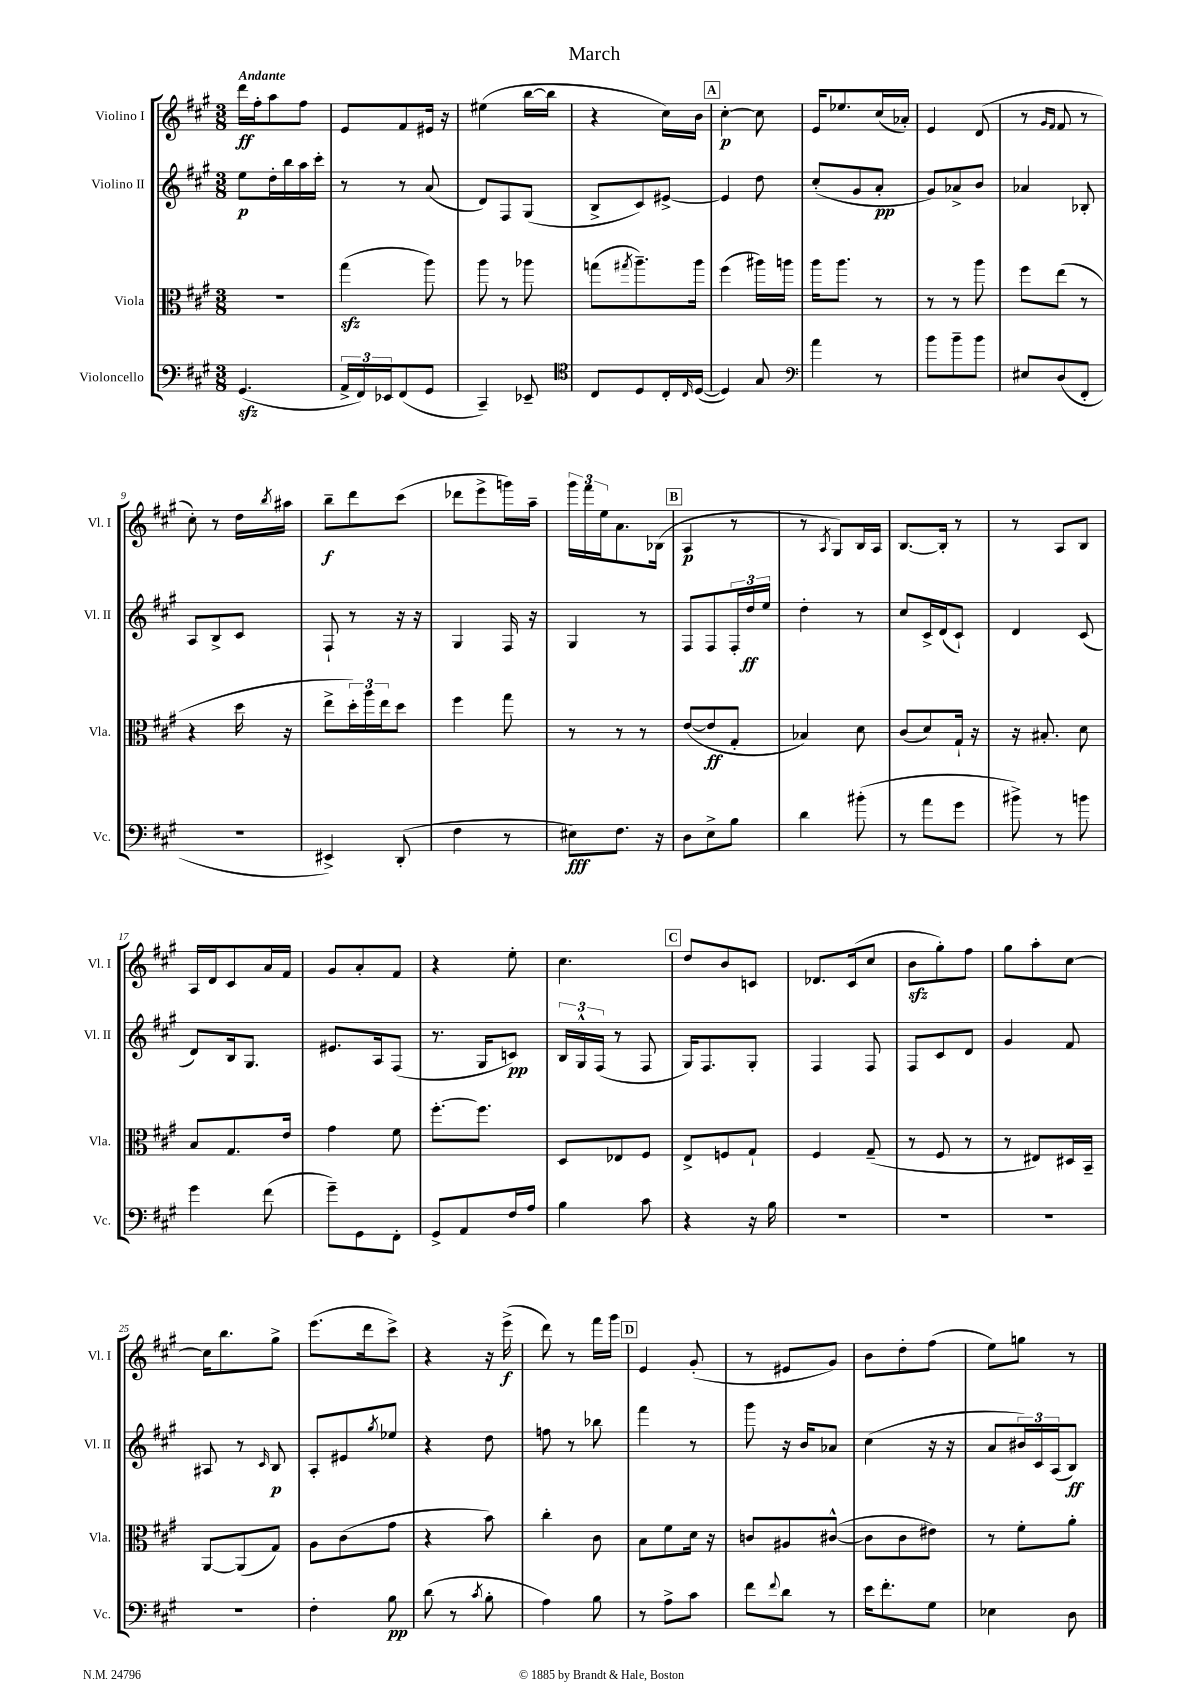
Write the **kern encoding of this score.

**kern	**dynam	**kern	**dynam	**kern	**dynam	**kern	**dynam
*part4	*part4	*part3	*part3	*part2	*part2	*part1	*part1
*staff4	*staff4	*staff3	*staff3	*staff2	*staff2	*staff1	*staff1
*I"Violoncello	*	*I"Viola	*	*I"Violino II	*	*I"Violino I	*
*I'Vc.	*	*I'Vla.	*	*I'Vl. II	*	*I'Vl. I	*
*clefF4	*	*clefC3	*	*clefG2	*	*clefG2	*
*k[f#c#g#]	*	*k[f#c#g#]	*	*k[f#c#g#]	*	*k[f#c#g#]	*
*M3/8	*	*M3/8	*	*M3/8	*	*M3/8	*
=1	=1	=1	=1	=1	=1	=1	=1
!	!	!	!	!	!	!LO:TX:a:B:t=Andante	!
(4.GG#zz/	.	4.r	.	8ee\L	p	16ddd\LL	ff
.	.	.	.	.	.	16ff#'\J	.
.	.	.	.	16dd'\L	.	8aa\	.
.	.	.	.	16bb\	.	.	.
.	.	.	.	16aa\	.	8ff#\J	.
.	.	.	.	16ccc#'\JJ	.	.	.
=2	=2	=2	=2	=2	=2	=2	=2
24AA^/LL	.	(4gg#zz\	.	8r	.	8e/L	.
24FF#/)	.	.	.	.	.	.	.
24EE-X/J	.	.	.	.	.	.	.
(8FF#/	.	.	.	8r	.	8f#/	.
8GG#/J	.	8aa\)	.	(8a/	.	16e#X/Jk	.
.	.	.	.	.	.	16r	.
=3	=3	=3	=3	=3	=3	=3	=3
4CC#~/)	.	8aa\	.	8d/L)	.	(4ee#X\	.
.	.	8r	.	8F#/	.	.	.
8EE-X~/	.	8aa-X\	.	(8G#/J	.	[16bb\LL	.
.	.	.	.	.	.	16bb\JJ]	.
=4	=4	=4	=4	=4	=4	=4	=4
*clefC4	*	*	*	*	*	*	*
8C#/L	.	(8ggn\L	.	8B^/L	.	4r	.
.	.	8qgg#X/	.	.	.	.	.
8D/	.	8.aa~\)	.	8c#/)	.	.	.
16C#'/L	.	.	.	[8e#X^/J	.	16cc#\LL)	.
16qqC#/	.	.	.	.	.	.	.
([16D/JJ	.	16aa\Jk	.	.	.	16b\JJ	.
!!LO:REH:place=s1:t=A
=5	=5	=5	=5	=5	=5	=5	=5
4D/])	.	(4ff#\	.	4e#/]	.	[4cc#'\	p
8G#/	.	16aa#X\LL)	.	8dd\	.	8cc#\]	.
.	.	16aan\JJ	.	.	.	.	.
=6	=6	=6	=6	=6	=6	=6	=6
*clefF4	*	*	*	*	*	*	*
4a\	.	16aa\KL	.	(8cc#'/L	.	16e/KL	.
.	.	8.aa\J	.	.	.	8.ee-X/	.
.	.	.	.	8g#/	.	.	.
8r	.	8r	.	8a'/J	pp	(16cc#/L	.
.	.	.	.	.	.	16a-X'/JJ)	.
=7	=7	=7	=7	=7	=7	=7	=7
8b\L	.	8r	.	8g#/L)	.	4e/	.
8b~\	.	8r	.	8a-X^/	.	.	.
8b\J	.	8aa\	.	8b/J	.	(8d/	.
=8	=8	=8	=8	=8	=8	=8	=8
8E#X/L	.	8ff#\L	.	4a-X/	.	8r	.
.	.	.	.	.	.	16qqg#/LL	.
.	.	.	.	.	.	16qqf#/JJ	.
(8D/	.	(8ee\J	.	.	.	8f#/	.
8FF#'/J	.	8r	.	8B-X'/	.	8r	.
!!LO:LB:g=z
=9	=9	=9	=9	=9	=9	=9	=9
4.r	.	4r	.	8A/L	.	8cc#'\)	.
.	.	.	.	8B^/	.	8r	.
.	.	16dd\	.	8c#/J	.	16dd\LL	.
.	.	.	.	.	.	8qbb/	.
.	.	16r	.	.	.	16aa#X\JJ	.
=10	=10	=10	=10	=10	=10	=10	=10
4EE#X^/)	.	8ee^\L	.	8F#`/	.	8bb~\L	f
.	.	24dd'\L)	.	8r	.	8ddd\	.
.	.	24aa\	.	.	.	.	.
.	.	24ee\J	.	.	.	.	.
(8DD'/	.	8dd\J	.	16r	.	(8ccc#\J	.
.	.	.	.	16r	.	.	.
=11	=11	=11	=11	=11	=11	=11	=11
4F#\	.	4ff#\	.	4G#/	.	8ddd-X\L	.
.	.	.	.	.	.	8eee^\	.
8r	.	8gg#\	.	16F#/	.	16gggn\L)	.
.	.	.	.	16r	.	16aa~\JJ	.
=12	=12	=12	=12	=12	=12	=12	=12
8E#X\L)	fff	8r	.	4G#/	.	24ggg#\LL	.
.	.	.	.	.	.	24fff#\	.
.	.	.	.	.	.	24ee\J	.
8.F#\J	.	8r	.	.	.	8.a\	.
.	.	8r	.	8r	.	.	.
16r	.	.	.	.	.	(16B-X\Jk	.
!!LO:REH:place=s1:t=B
=13	=13	=13	=13	=13	=13	=13	=13
8D\L	.	([8e/L	.	8F#/L	.	4A/	p
8E^\	.	8e/]	ff	8F#/	.	.	.
8B\J	.	8G#'/J	.	24F#'/L	.	8r	.
.	.	.	.	24dd/	ff	.	.
.	.	.	.	24ee/JJ	.	.	.
=14	=14	=14	=14	=14	=14	=14	=14
4d\	.	4B-X/)	.	4dd'\	.	8r	.
.	.	.	.	.	.	8qA/	.
.	.	.	.	.	.	8G#/L)	.
(8b#X'\	.	8d\	.	8r	.	16B/L	.
.	.	.	.	.	.	16A/JJ	.
=15	=15	=15	=15	=15	=15	=15	=15
8r	.	(8c#/L	.	8cc#/L	.	[8.B/L	.
8a\L	.	8d/)	.	16c#^/L	.	.	.
.	.	.	.	(16d/J	.	16B'/Jk]	.
8g#\J	.	16G#`/Jk	.	8c#`/J)	.	8r	.
.	.	16r	.	.	.	.	.
=16	=16	=16	=16	=16	=16	=16	=16
8b#X^\)	.	16r	.	4d/	.	8r	.
.	.	8.B#X'/	.	.	.	.	.
8r	.	.	.	.	.	8A/L	.
8bn\	.	8d\	.	(8c#/	.	8B/J	.
!!LO:LB:g=z
=17	=17	=17	=17	=17	=17	=17	=17
4g#\	.	8B/L	.	8d/L)	.	16A/LL	.
.	.	.	.	.	.	16d/J	.
.	.	8.G#/	.	16B/k	.	8c#/	.
.	.	.	.	8.G#/J	.	.	.
(8f#\	.	.	.	.	.	16a/L	.
.	.	16e/Jk	.	.	.	16f#/JJ	.
=18	=18	=18	=18	=18	=18	=18	=18
8g#~\L)	.	4g#\	.	8.e#X/L	.	8g#/L	.
8GG#\	.	.	.	.	.	8a'/	.
.	.	.	.	16A/k	.	.	.
8FF#'\J	.	8f#\	.	(8F#/J	.	8f#/J	.
=19	=19	=19	=19	=19	=19	=19	=19
8GG#^/L	.	[8.ff#'\L	.	8.r	.	4r	.
8AA/	.	.	.	.	.	.	.
.	.	8.ff#\J]	.	16G#/KL	.	.	.
16F#/L	.	.	.	8cn/J)	pp	8ee'\	.
16A/JJ	.	.	.	.	.	.	.
=20	=20	=20	=20	=20	=20	=20	=20
4B\	.	8D/L	.	24B/LL	.	4.cc#\	.
.	.	.	.	24G#^^/	.	.	.
.	.	.	.	(24F#/JJ	.	.	.
.	.	8E-X/	.	8r	.	.	.
8c#\	.	8F#/J	.	8F#/	.	.	.
!!LO:REH:place=s1:t=C
=21	=21	=21	=21	=21	=21	=21	=21
4r	.	8E^/L	.	16G#/KL)	.	8dd/L	.
.	.	.	.	8.F#/	.	.	.
.	.	8Fn/	.	.	.	8b/	.
16r	.	8G#`/J	.	8G#'/J	.	8cn/J	.
16B\	.	.	.	.	.	.	.
=22	=22	=22	=22	=22	=22	=22	=22
4.r	.	4F#/	.	4F#/	.	8.d-X/L	.
.	.	.	.	.	.	(16c#/k	.
.	.	(8G#~/	.	8F#/	.	8cc#/J	.
=23	=23	=23	=23	=23	=23	=23	=23
4.r	.	8r	.	8F#/L	.	8bzz\L	.
.	.	8F#/	.	8c#/	.	8gg#'\)	.
.	.	8r	.	8d/J	.	8ff#\J	.
=24	=24	=24	=24	=24	=24	=24	=24
4.r	.	8r	.	4g#/	.	8gg#\L	.
.	.	8E#X/L)	.	.	.	8aa'\	.
.	.	16D#X/L	.	8f#/	.	[8cc#\J	.
.	.	16BB~/JJ	.	.	.	.	.
!!LO:LB:g=z
=25	=25	=25	=25	=25	=25	=25	=25
4.r	.	[8AA/L	.	8A#X/	.	16cc#\KL]	.
.	.	.	.	.	.	8.bb\	.
.	.	(8AA/]	.	8r	.	.	.
.	.	.	.	16qqc#/	.	.	.
.	.	8G#/J)	.	8B/	p	8gg#^\J	.
=26	=26	=26	=26	=26	=26	=26	=26
4F#'\	.	8A\L	.	8A'/L	.	(8.eee\L	.
.	.	(8c#\	.	8e#X/	.	.	.
.	.	.	.	.	.	16ddd\k	.
.	.	.	.	8qgg#/	.	.	.
8B\	pp	8g#\J	.	8ee-X/J	.	8ccc#^\J)	.
=27	=27	=27	=27	=27	=27	=27	=27
(8d\	.	4r	.	4r	.	4r	.
8r	.	.	.	.	.	.	.
8qc#/	.	.	.	.	.	.	.
8B'\	.	8b\)	.	8dd\	.	16r	.
.	.	.	.	.	.	(16eee^\	f
=28	=28	=28	=28	=28	=28	=28	=28
4A\)	.	4cc#'\	.	8ffn\	.	8ddd\)	.
.	.	.	.	8r	.	8r	.
8B\	.	8c#\	.	8bb-X\	.	16fff#\LL	.
.	.	.	.	.	.	16ggg#\JJ	.
!!LO:REH:place=s1:t=D
=29	=29	=29	=29	=29	=29	=29	=29
8r	.	8B\L	.	4fff#\	.	4e/	.
8A^\L	.	8f#\	.	.	.	.	.
8c#\J	.	16d\Jk	.	8r	.	(8g#'/	.
.	.	16r	.	.	.	.	.
=30	=30	=30	=30	=30	=30	=30	=30
8f#\L	.	8cn/L	.	8ggg#\	.	8r	.
8qqf#/	.	.	.	.	.	.	.
8d\J	.	8A#X/	.	16r	.	8e#X/L	.
.	.	.	.	16b/KL	.	.	.
8r	.	([8c#X^^/J	.	8a-X/J	.	8g#/J)	.
=31	=31	=31	=31	=31	=31	=31	=31
16e\KL	.	8c#\L]	.	(4cc#\	.	8b\L	.
8.f#'\	.	.	.	.	.	.	.
.	.	8c#\	.	.	.	8dd'\	.
8G#\J	.	8e#X\J)	.	16r	.	(8ff#\J	.
.	.	.	.	16r	.	.	.
=32	=32	=32	=32	=32	=32	=32	=32
4E-X\	.	8r	.	8a/L	.	8ee\L)	.
.	.	8f#'\L	.	24b#X/L)	.	8ggn\J	.
.	.	.	.	24c#/	.	.	.
.	.	.	.	(24A/J	.	.	.
8D\	.	8a'\J	.	8B/J)	ff	8r	.
==	==	==	==	==	==	==	==
*-	*-	*-	*-	*-	*-	*-	*-
